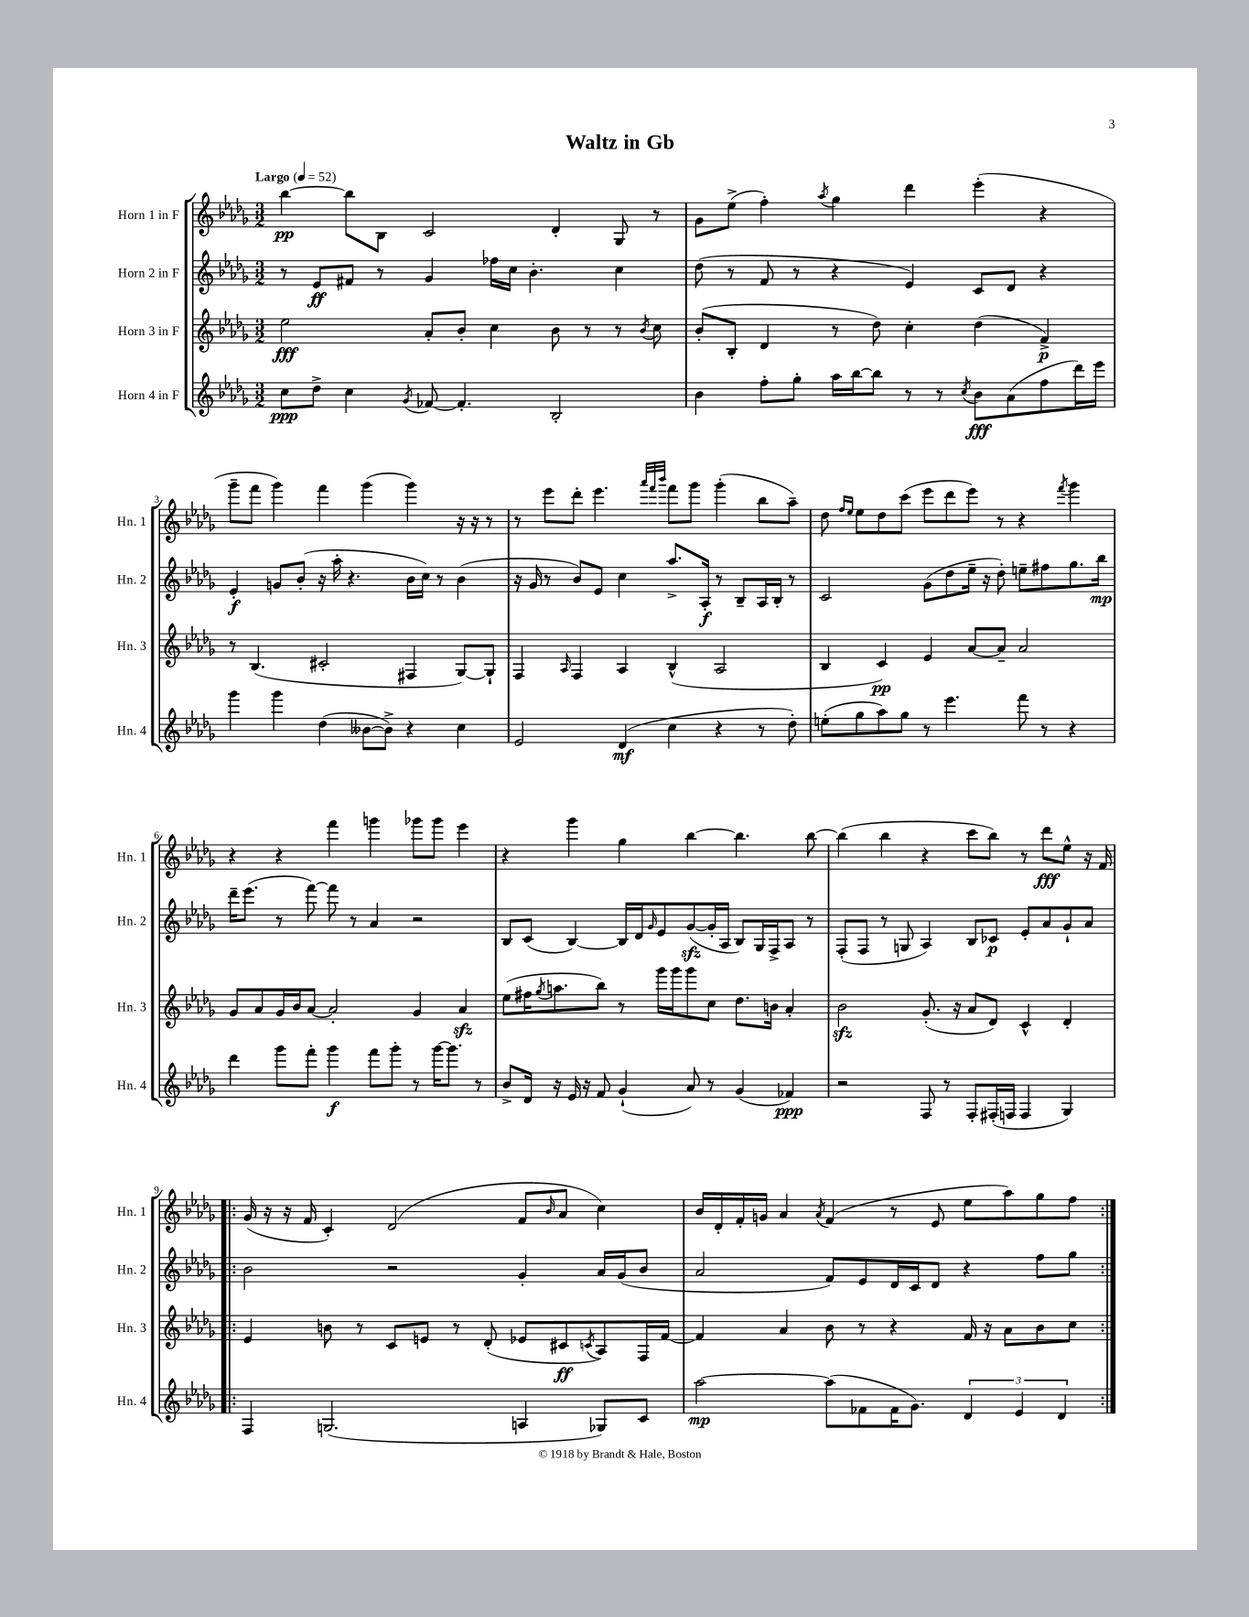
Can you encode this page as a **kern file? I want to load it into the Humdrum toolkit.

**kern	**dynam	**kern	**dynam	**kern	**dynam	**kern	**dynam
*part4	*part4	*part3	*part3	*part2	*part2	*part1	*part1
*staff4	*staff4	*staff3	*staff3	*staff2	*staff2	*staff1	*staff1
*I"Horn 4 in F	*	*I"Horn 3 in F	*	*I"Horn 2 in F	*	*I"Horn 1 in F	*
*I'Hn. 4	*	*I'Hn. 3	*	*I'Hn. 2	*	*I'Hn. 1	*
*clefG2	*	*clefG2	*	*clefG2	*	*clefG2	*
*k[b-e-a-d-g-]	*	*k[b-e-a-d-g-]	*	*k[b-e-a-d-g-]	*	*k[b-e-a-d-g-]	*
*M3/2	*	*M3/2	*	*M3/2	*	*M3/2	*
*MM52	*	*MM52	*	*MM52	*	*MM52	*
=1	=1	=1	=1	=1	=1	=1	=1
!	!	!	!	!	!	!LO:TX:a:B:t=Largo	!
8cc\L	ppp	2ee-\	fff	8r	.	[4bb-\	pp
8dd-^\J	.	.	.	8e-/L	ff	.	.
4cc\	.	.	.	8f#X/J	.	8bb-\L]	.
.	.	.	.	8r	.	8B-\J	.
8qg-/	.	.	.	.	.	.	.
[8f-X/	.	8a-'/L	.	4g-/	.	2c/	.
4.f-'/]	.	8b-'/J	.	.	.	.	.
.	.	4cc\	.	16ff-X\LL	.	.	.
.	.	.	.	16cc\JJ	.	.	.
.	.	.	.	4.b-'\	.	.	.
2B-'/	.	8b-\	.	.	.	4d-'/	.
.	.	8r	.	.	.	.	.
.	.	8r	.	4cc\	.	8G-/	.
.	.	8qb-/	.	.	.	.	.
.	.	8cc\	.	.	.	8r	.
=2	=2	=2	=2	=2	=2	=2	=2
4b-\	.	(8b-'/L	.	(8dd-\	.	8g-\L	.
.	.	8B-'/J	.	8r	.	(8ee-^\J	.
8ff'\L	.	4d-/	.	8f/	.	4ff'\)	.
8gg-'\J	.	.	.	8r	.	.	.
.	.	.	.	.	.	8qaa-/	.
16aa-\LL	.	8r	.	4r	.	4gg-\	.
[16bb-\J	.	.	.	.	.	.	.
8bb-\J]	.	8dd-\)	.	.	.	.	.
8r	.	4cc'\	.	4e-/)	.	4ddd-\	.
8r	.	.	.	.	.	.	.
8qcc/	.	.	.	.	.	.	.
8b-\L	fff	(4dd-\	.	8c/L	.	(4eee-'\	.
(8a-\	.	.	.	8d-/J	.	.	.
8ff\	.	4f^/)	p	4r	.	4r	.
16ddd-\L)	.	.	.	.	.	.	.
16eee-\JJ	.	.	.	.	.	.	.
!!LO:LB:g=z
=3	=3	=3	=3	=3	=3	=3	=3
4ggg-\	.	8r	.	4e-'/	f	8ggg-~\L	.
.	.	(4.B-/	.	.	.	8fff\J	.
4ggg-\	.	.	.	8gn/L	.	4ggg-\)	.
.	.	.	.	(8b-'/J	.	.	.
(4dd-\	.	2c#X'/	.	16r	.	4fff\	.
.	.	.	.	16aa-'\	.	.	.
.	.	.	.	4.r	.	.	.
[8b--X\L	.	.	.	.	.	(4ggg-\	.
8b--^\J])	.	.	.	.	.	.	.
4r	.	4F#X/	.	16b-\LL	.	4ggg-\)	.
.	.	.	.	16cc\JJ)	.	.	.
.	.	.	.	8r	.	.	.
4cc\	.	[8G-/L)	.	(4b-\	.	16r	.
.	.	.	.	.	.	16r	.
.	.	8G-`/J]	.	.	.	8r	.
=4	=4	=4	=4	=4	=4	=4	=4
2e-/	.	4F/	.	16r	.	8r	.
.	.	.	.	16g-/	.	.	.
.	.	.	.	8r	.	8eee-\L	.
.	.	16qqA-/	.	.	.	.	.
.	.	4F/	.	8b-/L)	.	8ddd-'\J	.
.	.	.	.	8e-/J	.	4.eee-\	.
(4d-/	mf	4A-/	.	4cc\	.	.	.
.	.	.	.	.	.	32qqaaa-/LLL	.
.	.	.	.	.	.	32qqfff/	.
.	.	.	.	.	.	32qqbbb-/JJJ	.
4cc\	.	(4B-^^/	.	8.aa-^/L	.	8fff\L	.
.	.	.	.	.	.	8ggg-\J	.
.	.	.	.	16A-'/Jk	f	.	.
4r	.	2A-/	.	8r	.	(4ggg-'\	.
.	.	.	.	8B-~/L	.	.	.
8r	.	.	.	16A-/L	.	8bb-\L	.
.	.	.	.	16B-'/JJ	.	.	.
8dd-'\)	.	.	.	8r	.	8aa-~\J)	.
=5	=5	=5	=5	=5	=5	=5	=5
(8een'\L	.	4B-/	.	2c/	.	8dd-\	.
.	.	.	.	.	.	16qqff/LL	.
.	.	.	.	.	.	16qqee-/JJ	.
8gg-\	.	.	.	.	.	8ee-\L	.
8aa-\)	.	4c/)	pp	.	.	8dd-\	.
8gg-\J	.	.	.	.	.	(8ccc\J	.
8r	.	4e-/	.	(8g-\L	.	8eee-\L	.
4.eee-\	.	.	.	8dd-\	.	8ddd-\	.
.	.	[8a-/L	.	16ee-~\Jk	.	8eee-\J)	.
.	.	.	.	16r	.	.	.
.	.	8a-~/J]	.	8dd-'\)	.	8r	.
8fff\	.	2a-/	.	8een~\L	.	4r	.
8r	.	.	.	8ff#X\	.	.	.
.	.	.	.	.	.	8qfff/	.
4r	.	.	.	8.gg-\	.	4ggg-\	.
.	.	.	.	16bb-\Jk	mp	.	.
!!LO:LB:g=z
=6	=6	=6	=6	=6	=6	=6	=6
4ddd-\	.	8g-/L	.	16ddd-~\KL	.	4r	.
.	.	.	.	(8.eee-\J	.	.	.
.	.	8a-/	.	.	.	.	.
8ggg-\L	.	16g-/L	.	8r	.	4r	.
.	.	16b-/J	.	.	.	.	.
8fff'\J	.	[8a-/J	.	[8fff\)	.	.	.
4ggg-\	f	2a-'/]	.	8fff\]	.	4fff\	.
.	.	.	.	8r	.	.	.
8fff\L	.	.	.	4a-/	.	4gggn\	.
8ggg-'\J	.	.	.	.	.	.	.
8r	.	4g-/	.	2r	.	8ggg-X\L	.
[16ggg-\KL	.	.	.	.	.	8ggg-\J	.
8.ggg-\J]	.	.	.	.	.	.	.
.	.	4a-zz/	.	.	.	4eee-\	.
8r	.	.	.	.	.	.	.
=7	=7	=7	=7	=7	=7	=7	=7
8b-^/L	.	(8ee-\L	.	8B-/L	.	4r	.
16d-/Jk	.	16ff#X\K	.	(8c/J	.	.	.
.	.	8qgg-/	.	.	.	.	.
16r	.	8.aan\	.	.	.	.	.
16e-/	.	.	.	[4B-/)	.	4ggg-\	.
16r	.	.	.	.	.	.	.
8f/	.	8bb-\J)	.	.	.	.	.
(4g-`/	.	8r	.	16B-/LL]	.	4gg-\	.
.	.	.	.	16d-/J	.	.	.
.	.	.	.	16qqg-/	.	.	.
.	.	16ggg-\LL	.	8e-/	.	.	.
.	.	16ggg-\J	.	.	.	.	.
8a-/)	.	8ggg-\	.	([8g-zz/	.	[4bb-\	.
8r	.	8cc\J	.	16g-'/L]	.	.	.
.	.	.	.	16A-/JJ	.	.	.
(4g-/	.	8.dd-\L	.	8B-/L)	.	4.bb-\]	.
.	.	.	.	16G-/L	.	.	.
.	.	16bn\Jk	.	16F^/J	.	.	.
4f-X/)	ppp	4a-'/	.	8A-/J	.	.	.
.	.	.	.	8r	.	[8bb-\	.
=8	=8	=8	=8	=8	=8	=8	=8
2r	.	2b-zz\	.	(8F'/L	.	(4bb-\]	.
.	.	.	.	8F/J	.	.	.
.	.	.	.	8r	.	4bb-\	.
.	.	.	.	8Gn/	.	.	.
8F/	.	(8.g-'/	.	4A-/)	.	4r	.
8r	.	.	.	.	.	.	.
.	.	16r	.	.	.	.	.
8F'/L	.	8a-/L	.	8B-/L	.	8ccc\L	.
(16F#X'/L	.	8d-/J)	.	8c-X/J	p	8bb-\J)	.
16Fn/JJ	.	.	.	.	.	.	.
4F/	.	4c^^/	.	8e-'/L	.	8r	.
.	.	.	.	8a-/	.	8ddd-\L	fff
4G-/)	.	4d-'/	.	8g-`/	.	8ee-^^\J	.
.	.	.	.	8a-/J	.	16r	.
.	.	.	.	.	.	16f/	.
!!LO:LB:g=z
=9!|:	=9!|:	=9!|:	=9!|:	=9!|:	=9!|:	=9!|:	=9!|:
4F/	.	4e-/	.	2b-\	.	(16g-/	.
.	.	.	.	.	.	16r	.
.	.	.	.	.	.	16r	.
.	.	.	.	.	.	16f/	.
(2.Gn/	.	8bn\	.	.	.	4c'/)	.
.	.	8r	.	.	.	.	.
.	.	8c/L	.	2r	.	(2d-/	.
.	.	8en/J	.	.	.	.	.
.	.	8r	.	.	.	.	.
.	.	(8d-'/	.	.	.	.	.
4An/	.	8e-X/L	.	4g-'/	.	8f/L	.
.	.	.	.	.	.	16qqb-/	.
.	.	8c#X/	ff	.	.	8a-/J	.
.	.	8qcn/	.	.	.	.	.
8G-X/L)	.	8A-/)	.	16a-/LL	.	4cc\)	.
.	.	.	.	(16g-/J	.	.	.
8c/J	.	16F/L	.	8b-/J	.	.	.
.	.	[16f/JJ	.	.	.	.	.
=10	=10	=10	=10	=10	=10	=10	=10
[2aa-\	mp	4f/]	.	2a-/	.	16b-/LL	.
.	.	.	.	.	.	16d-'/	.
.	.	.	.	.	.	16f'/	.
.	.	.	.	.	.	16gn/JJ	.
.	.	4a-/	.	.	.	4a-/	.
.	.	.	.	.	.	8qa-/	.
(8aa-\L]	.	8b-\	.	8f/L)	.	(4f/	.
8f-X\	.	8r	.	8e-/	.	.	.
16f-\K	.	4r	.	16d-/L	.	8r	.
8.g-\J)	.	.	.	16c/J	.	.	.
.	.	.	.	8d-/J	.	8e-/	.
6d-/	.	16f/	.	4r	.	8ee-\L	.
.	.	16r	.	.	.	.	.
.	.	8a-\L	.	.	.	8aa-\)	.
6e-/	.	.	.	.	.	.	.
.	.	8b-\	.	8ff\L	.	8gg-\	.
6d-/	.	.	.	.	.	.	.
.	.	8cc\J	.	8gg-\J	.	8ff\J	.
=:|!	=:|!	=:|!	=:|!	=:|!	=:|!	=:|!	=:|!
*-	*-	*-	*-	*-	*-	*-	*-
